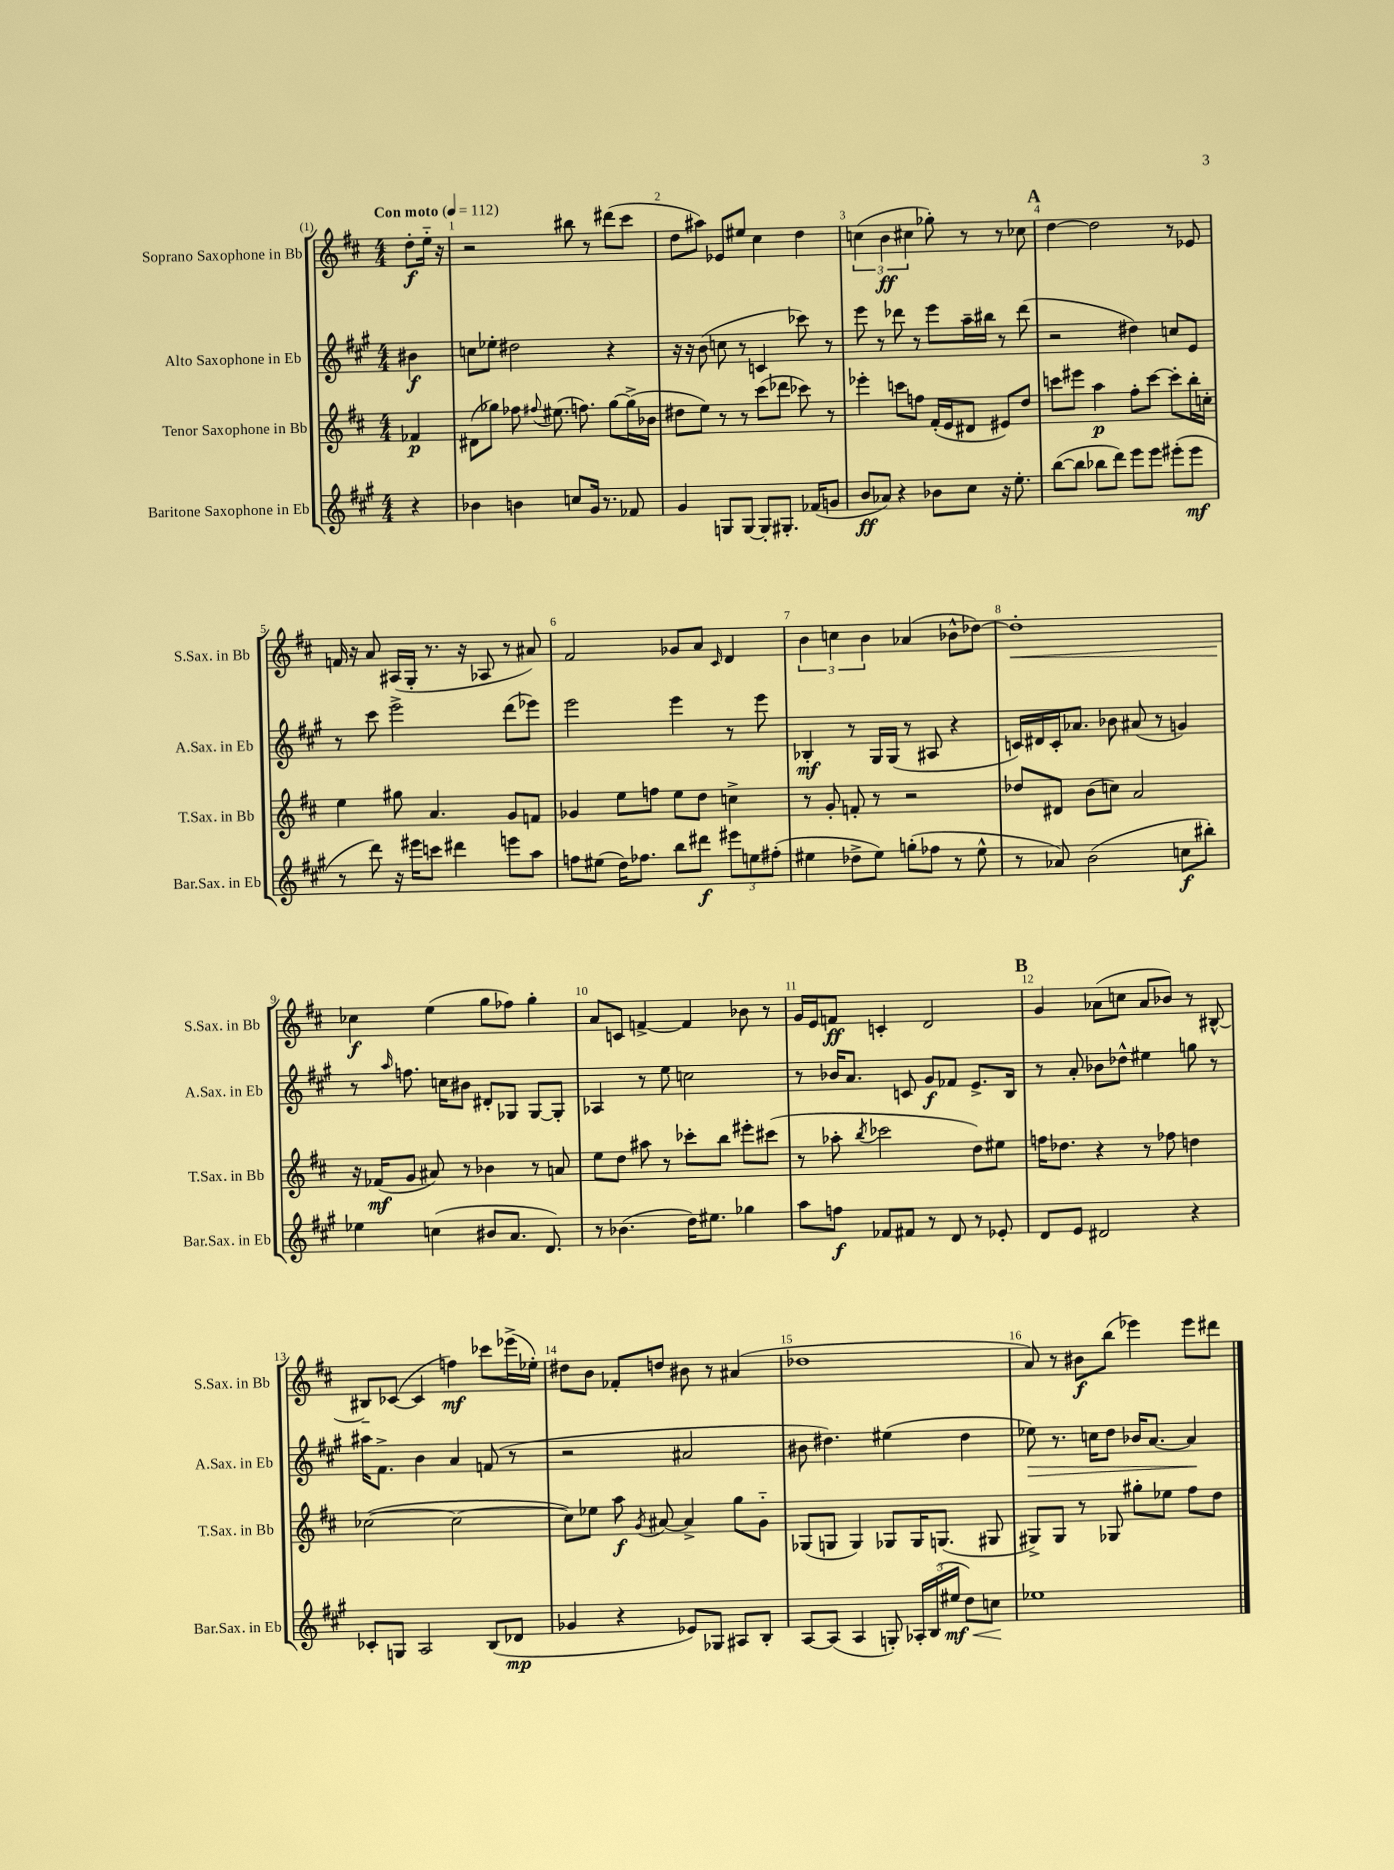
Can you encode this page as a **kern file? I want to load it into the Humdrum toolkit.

**kern	**kern	**kern	**kern
*staff4	*staff3	*staff2	*staff1
*clefG2	*clefG2	*clefG2	*clefG2
*k[f#c#g#]	*k[f#c#]	*k[f#c#g#]	*k[f#c#]
*M4/4	*M4/4	*M4/4	*M4/4
*MM112	*MM112	*MM112	*MM112
4r	4f-	4b#	8dd'
.	.	.	16ee'~
.	.	.	16r
=	=	=	=
4b-	(8d#	8cc	2r
.	8gg-)	8ee-'	.
4b	8ff-	2dd#	.
.	8qqff#	.	.
.	(8.ee#	.	.
8cc	.	.	8bb#
.	8.ff)	.	.
16g#	.	.	8r
8.r	.	.	.
.	[8gg-	4r	(8ddd#
8f-	(16gg-^]	.	8ccc#
.	16b-	.	.
=	=	=	=
4g#	8dd#	16r	8dd
.	.	16r	.
.	8ee)	(8b	8aa#)
8G	8r	8cc	8e-
[8G	8r	8r	8ee#
8G']	(8ccc#	4c	4cc#
8.G#'	8ddd-	.	.
.	8ccc-)	8ccc-)	4dd
(16f-	.	.	.
8g	8r	8r	.
=	=	=	=
8b	4eee-'	8eee	(6cc
8a-)	.	8r	.
.	.	.	6b
4r	8ccc	8ddd-	.
.	.	.	6cc#
.	8ff	8r	.
8b-	(16f#'	8eee	8gg-')
.	16e	.	.
8cc#	8d#	16aa~	8r
.	.	16bb#	.
16r	8e#)	8r	8r
8.ee'	.	.	.
.	8dd	(8ddd-	8cc-
=	=	=	=
([8bb	8ccc	2r	[4dd
8bb]	8eee#	.	.
8bb-	4aa	.	2dd]
8ddd)	.	.	.
8eee	8ff#'	4dd#)	.
8eee	[8ccc	.	.
(8eee#'	8ccc']	8cc	8r
8eee#	16bb'	8e	8e-
.	16cc'	.	.
=	=	=	=
8r	4ee	8r	16f
.	.	.	16r
8ddd)	.	8ccc#	8a
16r	8gg#	2eee^	(16A#
16eee#	.	.	16G'
8ccc	4.a	.	8.r
4ddd#	.	.	.
.	.	.	16r
.	.	.	8A-
8eee	8g	(8ddd	8r
8aa	8f	8eee-)	8a#)
=	=	=	=
8ff	4g-	2eee	2f#
(8ee#	.	.	.
16dd)	8ee	.	.
8.ff-	.	.	.
.	8ff	.	.
8bb	8ee	4eee	8g-
8ddd#	8dd	.	8a
.	.	.	16qqc#
12eee#	4cc^	8r	4d
12ee	.	.	.
.	.	8eee	.
(12ff#'	.	.	.
=	=	=	=
4ee#	8r	4B-'	6b
.	8g'	.	.
.	.	.	6cc
8dd-^	8f'	8r	.
.	.	.	6b
8ee#)	8r	16G#	.
.	.	(16G#	.
(8gg'	2r	8r	(4a-
8ff-	.	8A#	.
8r	.	4r	8b-^^
8ee#^^	.	.	[8dd-)
=	=	=	=
8r	8dd-	16c)	1dd-']
.	.	16d#	.
8a-)	8d#	16c'	.
.	.	8.a-	.
(2b	(8b	.	.
.	8cc)	8b-	.
.	2a	(8a#	.
.	.	8r	.
8cc	.	4g)	.
8bb#')	.	.	.
=	=	=	=
4ee-	16r	8r	4cc-
.	(16f-	.	.
.	.	16qqaa	.
.	8g	8.ff	.
(4cc	8a#)	.	(4ee
.	.	16cc	.
.	8r	8b#	.
8b#	4b-	8d#'	8gg
8.a	.	8G-	8ff-)
.	8r	[8G-	4gg'
8.d)	.	.	.
.	8a	8G-']	.
=	=	=	=
8r	8ee	4A-	8a
(4.b-	8dd	.	8c
.	8aa#	8r	[4f^
.	8r	8ee	.
16dd)	8ccc-'	2cc	4f]
8.ee#	.	.	.
.	8bb	.	.
4gg-	8eee#'	.	8b-
.	(8ccc#	.	8r
=	=	=	=
8aa	8r	8r	16g
.	.	.	16e
8ff	8aa-'	16b-	8f
.	.	8.a	.
.	8qbb	.	.
8f-	2ccc-	.	4c'
8f#	.	8c	.
8r	.	8g#	2d
8d	.	8f-	.
8r	8dd)	8.e^	.
8e-'	8ee#	.	.
.	.	16B	.
=	=	=	=
8d	16ff	8r	4g
.	8.dd-	.	.
8e	.	8a'	.
2d#	4r	8b-	(8a-
.	.	8dd-^^	8cc
.	8r	4ee#	8a-
.	8ff-	.	8b-)
4r	4dd	8gg	8r
.	.	8r	[8B#^^
=	=	=	=
8c-'	([2cc-	16aa#	8B#~]
.	.	8.f#^	.
8G	.	.	([8c-
2A	.	4b	4c-]
.	2cc-_	4a	4ff)
(8B	.	(8f	8ccc-
8d-	.	8r	(16eee-^
.	.	.	16ee-')
=	=	=	=
4g-	8cc-])	2r	8dd#
.	8ee-	.	8b
4r	8aa	.	8f-'
.	8qg	.	.
.	[8a#	.	8dd
8e-)	4a#^]	2a#	8b#
8G-	.	.	8r
8A#	8gg	.	(4a#
8B'	8g'~	.	.
=	=	=	=
[8A	(8G-	8b#	1dd-
(8A]	8G	4.dd#)	.
4A	4G)	.	.
8G')	8G-	(4ee#	.
24A-'	16G-	.	.
(24B	.	.	.
.	(8.G	.	.
24ee#	.	.	.
8dd)	.	4dd#	.
8cc	8G#	.	.
=	=	=	=
1ee-	8G#^)	8ee-)	8a)
.	8G#	8.r	8r
.	8r	.	8b#
.	.	16cc	.
.	8G-	8dd	(8bb
.	8gg#'	16b-	4eee-)
.	.	[8.a	.
.	8ee-	.	.
.	8ff#	4a]	8eee-
.	8dd	.	8ddd#
==	==	==	==
*-	*-	*-	*-
